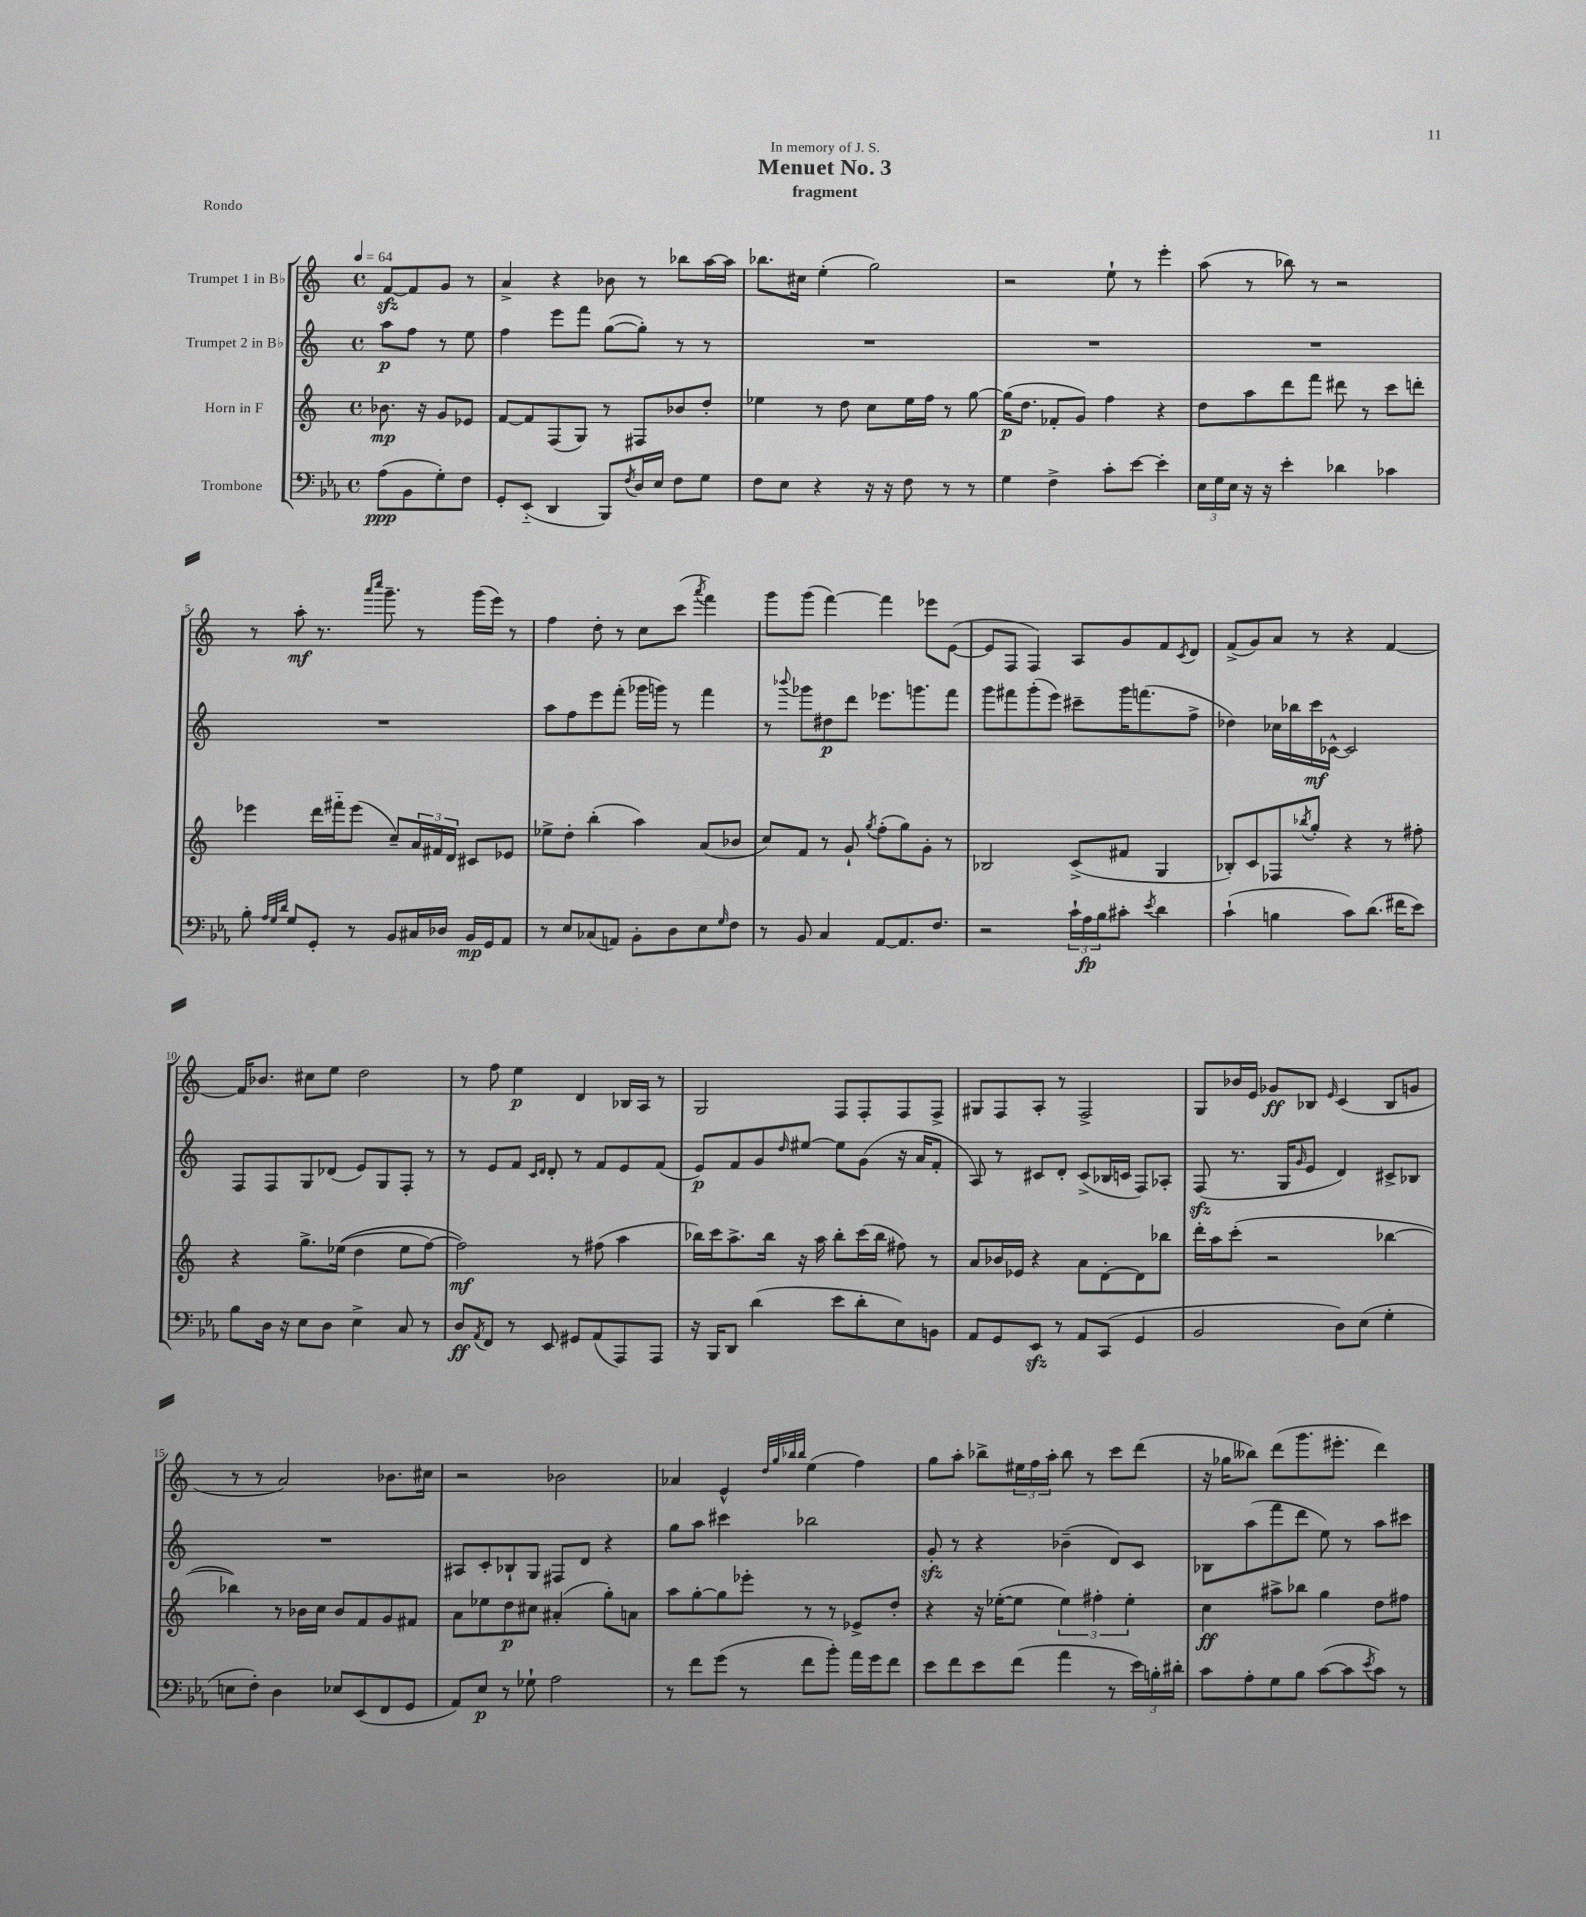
\header { title = "Menuet No. 3" subtitle = "fragment" dedication = "In memory of J. S." piece = "Rondo" }
<<
\new StaffGroup <<
\new Staff = "s0" \with { instrumentName = "Trumpet 1 in Bb" } {
    \clef treble \key c \major \defaultTimeSignature \time 4/4 \partial 2 \tempo 4 = 64
    f'8~\sfz f'8 g'8 r8 |
    a'4-> r4 bes'8 r8 bes''8 a''16~ a''16 |
    bes''8. cis''16 e''4-.( g''2) |
    r2 e''8-! r8 e'''4-. |
    a''8( r8 bes''8) r8 r2 |
    r8 a''8-.\mf r8. \grace { a'''16 c''''16 } g'''8.-- r8 g'''16( e'''16) r8 |
    f''4 d''8-. r8 c''8 c'''8( \acciaccatura { a'''8 } f'''4) |
    g'''8 g'''8( f'''4~) f'''4 ees'''8 e'8~( |
    e'8 f8 f4) a8 g'8 f'8 \acciaccatura { c'8 } d'8 |
    f'8->( g'8) a'8 r8 r4 f'4~ |
    f'16 bes'8. cis''8 e''8 d''2 |
    r8 f''8 e''4\p d'4 bes16 a16 r8 |
    g2 f8 f8-. f8 f8-> |
    gis8 f8 a8-. r8 f2-> |
    g8 bes'16 e'16 ges'8\ff bes8 \grace { e'16 } c'4( bes8 g'8 |
    r8 r8 a'2) bes'8. cis''16 |
    r2 bes'2 |
    aes'4 e'4-^ \grace { d''32 g''32 bes''32 bes''32 } e''4( f''4) |
    g''8 a''8-. bes''8-> \tuplet 3/2 { eis''16 f''16 a''16-. } bes''8 r8 c'''8 d'''8( |
    r16 ges''16 beses''8) d'''8( g'''8. eis'''8.-. d'''4) \bar "|." |
}
\new Staff = "s1" \with { instrumentName = "Trumpet 2 in Bb" } {
    \clef treble \key c \major \defaultTimeSignature \time 4/4 \partial 2
    a''8\p f''8 r8 e''8 |
    f''4 e'''8 f'''8 g''8~( g''8-.) r8 r8 |
    R1 |
    R1 |
    R1 |
    R1 |
    a''8 f''8 e'''8 f'''8-.( ges'''16 g'''16) r8 f'''4 |
    r8 \appoggiatura { bes'''8 } ges'''8 dis''8\p d'''8 ees'''8. g'''8. f'''8 |
    g'''8 fis'''8 g'''8-.( e'''8) cis'''8-- g'''16 f'''8.( f''8-> |
    des''4) ces''16 bes''16 c'''16\mf ces'16~-^ ces'2 |
    f8 f8 g8 des'8( e'8) g8 f8-. r8 |
    r8 e'8 f'8 \grace { c'16 d'16 } d'8-. r8 f'8 e'8 f'8( |
    e'8\p) f'8 g'8 \grace { d''16 } eis''8~ eis''8 g'8( r16 a'16 f'8-. |
    a8) r8 cis'8 d'8-. cis'8->( bes16 c'16 f8) aes8-. |
    f8\sfz( r8. g16 \grace { g'16 } e'8 d'4) cis'8-> bes8 |
    R1 |
    ais8 c'8-. bes8-! g8 fis8 d'8 r4 |
    g''8 a''8 cis'''4 bes''2 |
    g'8-.\sfz r8 r4 bes'4--( d'8) c'8 |
    bes8 a''8( f'''8 d'''8 e''8) r8 a''8 cis'''8 \bar "|." |
}
\new Staff = "s2" \with { instrumentName = "Horn in F" } {
    \clef treble \key c \major \defaultTimeSignature \time 4/4 \partial 2
    bes'8.\mp r16 g'8 ees'8 |
    f'8~ f'8 f8( g8) r8 fis8 bes'8 d''8-. |
    ees''4 r8 d''8 c''8 ees''16 f''16 r8 g''8~ |
    g''16\p( d''8. fes'8-. g'8) f''4 r4 |
    d''8 a''8 d'''8 f'''8 dis'''8 r8 c'''8 d'''8-. |
    ees'''4 d'''16 fis'''16-_ ees'''8( c''8--) \tuplet 3/2 { a'16 fis'16 d'16 } cis'8 ees'8 |
    ees''8-> d''8-. b''4-.( a''4) a'8( bes'8 |
    c''8) f'8 r8 g'8-! \acciaccatura { g''8 } f''8-.( g''8) g'8-. r8 |
    bes2 c'8->( fis'8 g4 |
    bes8-.) c'8 fes8 \acciaccatura { bes''8 } g''8-. r4 r8 fis''8-. |
    r4 g''8.-> ees''16(\( d''4 ees''8 f''8~) |
    f''2\mf\) r8 fis''8( a''4 |
    bes''16) c'''16 a''8.-> bes''16 r16 a''16 bes''8-. c'''16( bes''16 fis''8) r8 |
    a'8 bes'16 ees'16 r4 a'8 d'8~-. d'8 bes''8 |
    d'''16-. a''16 c'''8-.( r2 bes''4~ |
    bes''4) r8 bes'16 c''16 bes'8 f'8 g'8 fis'8 |
    a'8 ees''8 d''8\p cis''8 ais'4-.( g''8-.) a'8 |
    a''8 g''8~-. g''8 ees'''8-. r8 r8 ees'8-> d''8-. |
    r4 r16 ees''16~-.( ees''8 \tuplet 3/2 { ees''4) fis''4-. ees''4-. } |
    c''4\ff ais''8-> bes''8 g''4 d''8 fis''8 \bar "|." |
}
\new Staff = "s3" \with { instrumentName = "Trombone" } {
    \clef bass \key ees \major \defaultTimeSignature \time 4/4 \partial 2
    aes8\ppp( bes,8 g8-.) f8 |
    g,8-. ees,8-_( d,4 bes,,8) \acciaccatura { f8 } d16 ees16 f8 g8 |
    f8 ees8 r4 r16 r16 f8 r8 r8 |
    g4 f4-> c'8-. ees'8~ ees'4-. |
    \tuplet 3/2 { ees16 g16 ees16 } r16 r16 ees'4-. des'4 ces'4 |
    bes8-. \grace { aes32 g32 d'32 } g8 g,8-. r8 bes,8 cis16 des16 bes,16\mp g,16 aes,8 |
    r8 ees8 ces8( a,8) bes,8-. d8 ees8 \grace { g16 } f8 |
    r8 bes,8 c4 aes,8~ aes,8. f8. |
    r2 \tuplet 3/2 { c'16-! aes16\fp bes16 } cis'8-. \acciaccatura { ees'8 } d'4 |
    c'4-!( b4 c'8) d'8.( fis'16 ees'8) |
    bes8 d16 r16 ees8 d8 ees4-> c8 r8 |
    d8\ff \acciaccatura { aes,8 } f,8 r8 ees,8 gis,8 aes,8( aes,,8) aes,,8 |
    r16 bes,,16 d,8 d'4( ees'8 d'8-. ees8) b,8 |
    aes,8 g,8 ees,8\sfz r8 aes,8 c,8( g,4 |
    bes,2 d8) ees8( g4-. |
    e8 f8-.) d4 ees8 ees,8( f,8 g,8 |
    aes,8) ees8\p r8 ges8-! aes2 |
    r8 f'8 g'8( r8 f'8 bes'8-.) aes'16 g'16 f'8 |
    ees'8 f'8 ees'8 f'8( aes'4 r8 \tuplet 3/2 { ees'16) b16-. dis'16-. } |
    c'8 aes8-. g8 bes8 c'8~( c'8 \acciaccatura { ees'8 } c'8) r8 \bar "|." |
}
>>
>>
